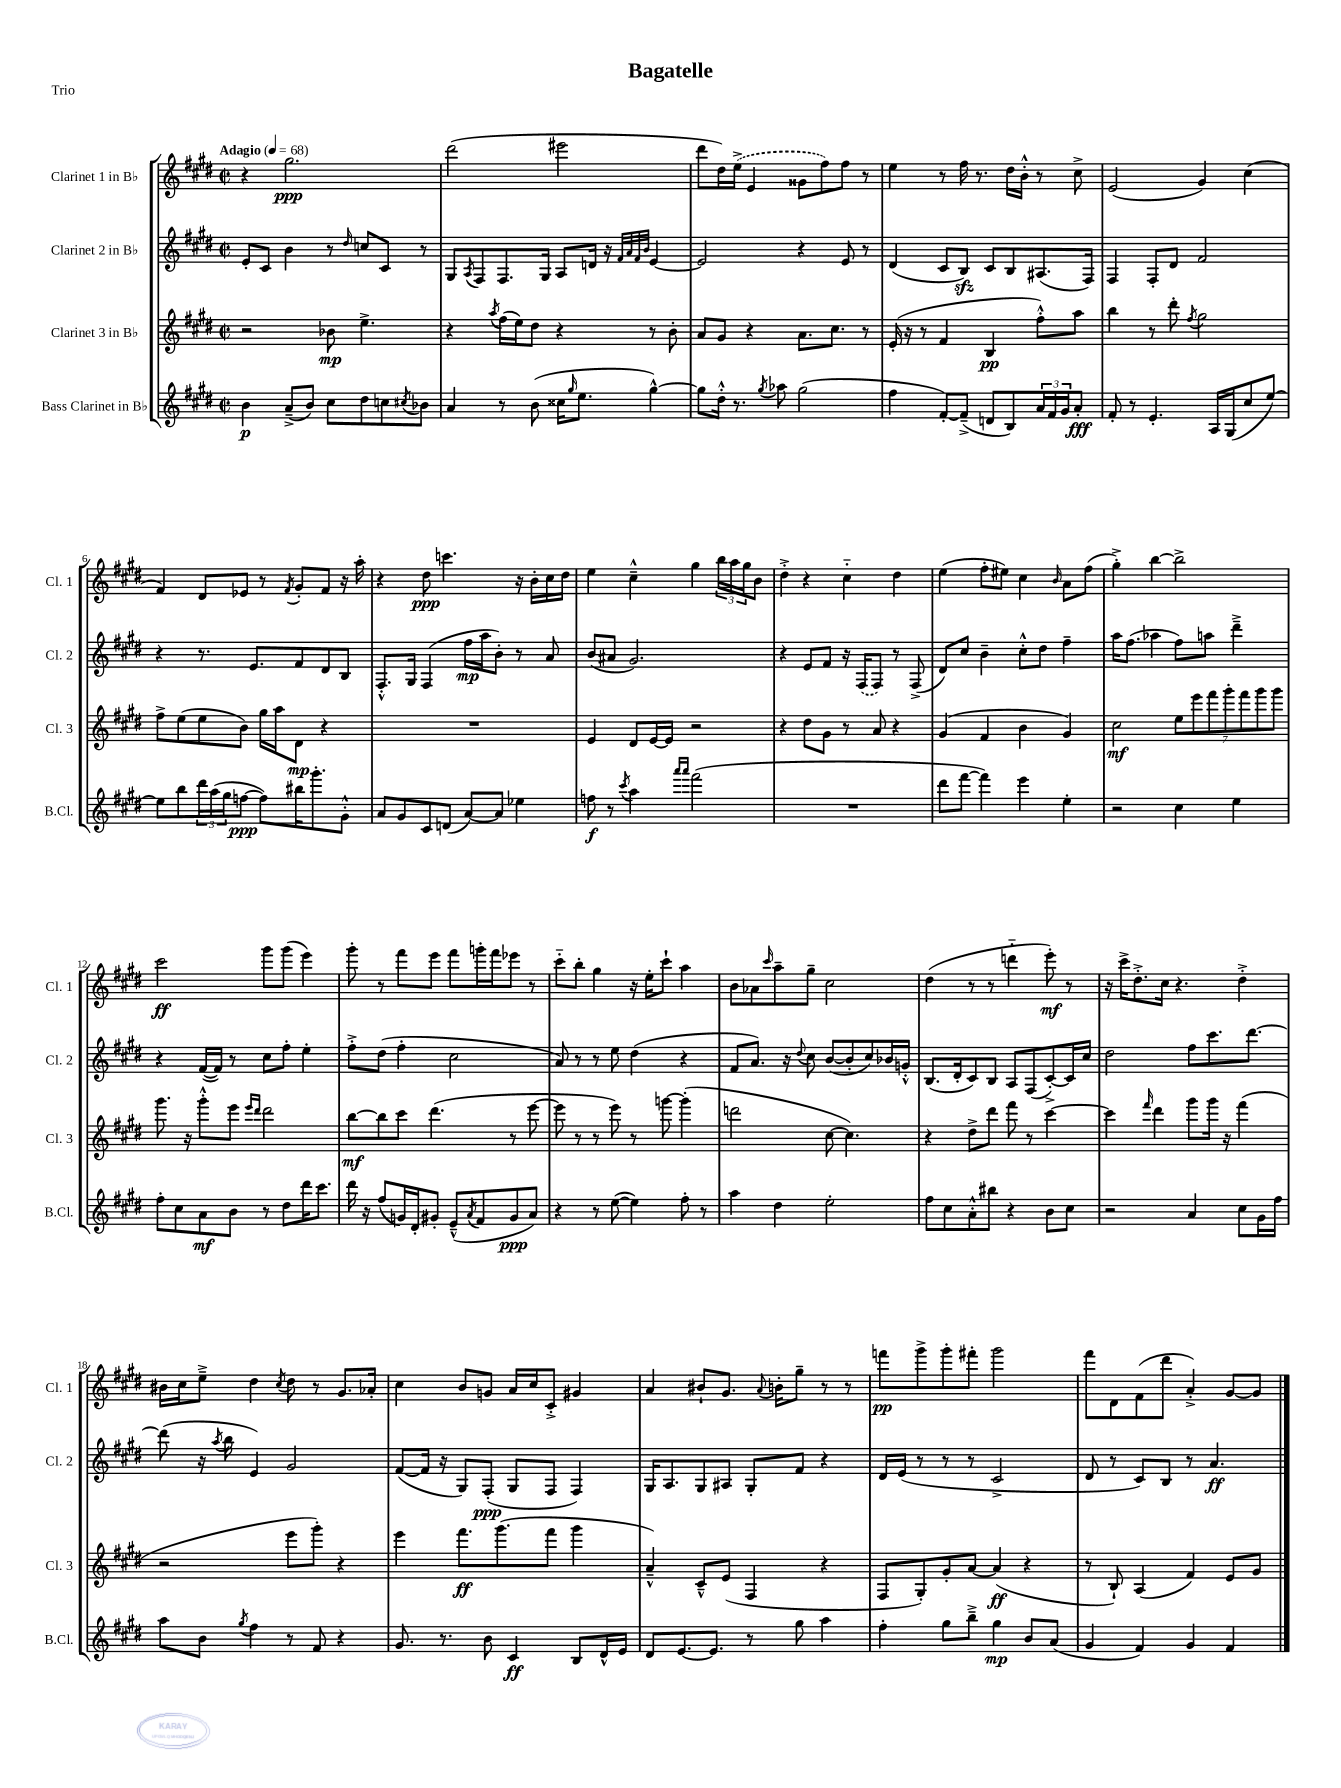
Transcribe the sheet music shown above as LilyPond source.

\header { title = "Bagatelle" piece = "Trio" }
<<
\new StaffGroup <<
\new Staff = "s0" \with { instrumentName = "Clarinet 1 in Bb" shortInstrumentName = "Cl. 1" } {
    \clef treble \key e \major \defaultTimeSignature \time 2/2 \tempo "Adagio" 4 = 68
    r4 gis''2.\ppp |
    dis'''2( eis'''2 |
    dis'''8 dis''16) \once \slurDashed e''16->( e'4 gisis'8 fis''8) fis''8 r8 |
    e''4 r8 fis''16 r8. dis''16 b'16-.-^ r8 cis''8-> |
    e'2( gis'4) cis''4( |
    fis'4) dis'8 ees'8 r8 \acciaccatura { fis'8 } gis'8-. fis'8 r16 a''16-. |
    r4 dis''8\ppp c'''4. r16 b'16-. cis''16 dis''16 |
    e''4 cis''4---^ gis''4 \tuplet 3/2 { b''16 a''16 gis''16 } b'8 |
    dis''4-.-> r4 cis''4-_ dis''4 |
    e''4( fis''8-. eis''8) cis''4 \grace { b'16 } a'8 fis''8( |
    gis''4-.->) b''4~ b''2-> |
    cis'''2\ff gis'''8 gis'''8( e'''4) |
    gis'''8-. r8 fis'''8 e'''8 fis'''8 g'''16-. fis'''16 ees'''8 r8 |
    cis'''8-_ b''8-. gis''4 r16 e''16-. cis'''8-! a''4 |
    b'8 aes'8 \grace { cis'''16 } a''8-- gis''8-- cis''2 |
    dis''4( r8 r8 d'''4-_ e'''8-.\mf) r8 |
    r16 cis'''16-> dis''8.-.-> cis''16 r4. dis''4-.-> |
    bis'16 cis''16 e''8---> dis''4 \acciaccatura { cis''8 } dis''8 r8 gis'8. aes'16-. |
    cis''4 b'8 g'8 a'16 cis''16 cis'8-.-> gis'4 |
    a'4 bis'8-! gis'8. \appoggiatura { a'8 } b'16-. gis''8-- r8 r8 |
    f'''8\pp gis'''8-> gis'''8-. fis'''8-. gis'''2 |
    fis'''8 dis'8 fis'8( dis'''8 a'4-.->) gis'8~ gis'8 \bar "|." |
}
\new Staff = "s1" \with { instrumentName = "Clarinet 2 in Bb" shortInstrumentName = "Cl. 2" } {
    \clef treble \key e \major \defaultTimeSignature \time 2/2
    e'8-. cis'8 b'4 r8 \grace { dis''16 } c''8 cis'8 r8 |
    gis8 \acciaccatura { a8 } fis8 fis8. gis16 a8 d'16 r16 \grace { fis'32 a'32 fis'32 b'32 } e'4~ |
    e'2 r4 e'8 r8 |
    dis'4( cis'8 b8\sfz) cis'8 b8 ais8.( fis16) |
    fis4 fis8-. dis'8 fis'2 |
    r4 r8. e'8. fis'8 dis'8 b8 |
    fis8.-.-^ gis16 fis4( fis''16\mp a''16 b'8-.) r8 a'8 |
    b'8( ais'8 gis'2.) |
    r4 e'8 fis'8 r16 \once \slurDashed fis16( fis8) r8 fis8->( |
    dis'8) cis''8 b'4-- cis''8-.-^ dis''8 fis''4-- |
    a''16 fis''8.( aes''4 fis''8) a''8 dis'''4---> |
    r4 fis'16~( fis'16) r8 cis''8 fis''8-. e''4-. |
    fis''8-.-> dis''8( fis''4-. cis''2 |
    a'8) r8 r8 e''8 dis''4( r4 |
    fis'8 a'8.) r16 \appoggiatura { dis''8 } cis''8 b'8~( b'8-. cis''8) bes'16 g'16-.-^ |
    b8.( dis'16-. cis'8) b8 a8 fis8( cis'8~-.->) cis'16 cis''16 |
    dis''2 fis''8 cis'''8. dis'''8.~ |
    dis'''8( r16 \acciaccatura { a''8 } b''16 e'4) gis'2 |
    fis'8~( fis'16 r16 gis8) fis8-.\ppp( gis8 fis8 fis4) |
    gis16 a8. gis8 ais8 gis8-. fis'8 r4 |
    dis'16 e'16( r8 r8 r8 cis'2-> |
    dis'8 r8 cis'8) b8 r8 a'4.\ff \bar "|." |
}
\new Staff = "s2" \with { instrumentName = "Clarinet 3 in Bb" shortInstrumentName = "Cl. 3" } {
    \clef treble \key e \major \defaultTimeSignature \time 2/2
    r2 bes'8\mp e''4.-> |
    r4 \acciaccatura { a''8 } fis''16( e''16) dis''8 r4 r8 b'8-. |
    a'8 gis'8 r4 a'8. cis''8. r8 |
    e'16-.( r16 r8 fis'4 b4\pp fis''8-.-^) a''8 |
    b''4 r8 dis'''8-. \acciaccatura { fis''8 } gis''2 |
    fis''8-> e''8( e''8 b'8) gis''16 a''16 dis'8\mp r4 |
    R1 |
    e'4 dis'8 e'16~ e'16 r2 |
    r4 dis''8 gis'8 r8 a'8 r4 |
    gis'4( fis'4 b'4 gis'4) |
    cis''2\mf \tuplet 7/4 { e''8 e'''8 fis'''8 gis'''8-. fis'''8 gis'''8 gis'''8 } |
    gis'''8. r16 gis'''8-.-^ e'''8 \grace { e'''16 dis'''16 } dis'''2 |
    b''8~\mf b''8 cis'''8 dis'''4.( r8 e'''8~ |
    e'''8 r8 r8 e'''8) r8 g'''8~ g'''4-.( |
    d'''2 cis''8~ cis''4.) |
    r4 dis''8-> dis'''8 fis'''8 r8 cis'''4~ |
    cis'''4 \grace { fis'''16 } dis'''4 gis'''8 gis'''16 r16 fis'''4( |
    r2 e'''8 gis'''8-.) r4 |
    e'''4 fis'''8.\ff gis'''8.( fis'''8 gis'''4 |
    a'4---^) cis'8---^ e'8( fis4 r4 |
    fis8 gis8-.) gis'8-. a'8~ a'4\ff( r4 |
    r8 b8-!) a4( fis'4) e'8 gis'8 \bar "|." |
}
\new Staff = "s3" \with { instrumentName = "Bass Clarinet in Bb" shortInstrumentName = "B.Cl." } {
    \clef treble \key e \major \defaultTimeSignature \time 2/2
    b'4\p a'8--->( b'8) cis''8 dis''8 c''8 \acciaccatura { cis''8 } bes'8 |
    a'4 r8 b'8( cisis''16 \grace { gis''16 } e''8. gis''4~-^) |
    gis''8 dis''16-.-^ r8. \acciaccatura { gis''8 } aes''8 gis''2( |
    fis''4 fis'8~-.) fis'8--->( d'8 b8) \tuplet 3/2 { a'16 fis'16 gis'16 } a'8-.\fff |
    fis'8-. r8 e'4.-. a16 gis16( cis''8 e''8~) |
    e''8 b''8 \tuplet 3/2 { dis'''16 a''16( gis''16 } f''8~\ppp f''8) bis''16 gis'''8.-. gis'8-.-^ |
    a'8 gis'8 cis'8 d'8( a'8~) a'8 ees''4 |
    f''8\f r8 \acciaccatura { cis'''8 } a''4 \grace { a'''16 a'''16 } fis'''2( |
    R1 |
    dis'''8 fis'''8~ fis'''4) e'''4 e''4-. |
    r2 cis''4 e''4 |
    fis''8-. cis''8 a'8\mf b'8 r8 dis''8 dis'''16 cis'''8. |
    dis'''16 r16 fis''8( g'16) dis'16-. gis'8-. e'8---^( \acciaccatura { a'8 } fis'8 gis'8\ppp a'8) |
    r4 r8 e''8~( e''4) fis''8-. r8 |
    a''4 dis''4 e''2-. |
    fis''8 cis''8 a'8-.-^ bis''8 r4 b'8 cis''8 |
    r2 a'4 cis''8 gis'16 fis''16 |
    a''8 b'8 \acciaccatura { gis''8 } fis''4 r8 fis'8 r4 |
    gis'8. r8. b'8 cis'4\ff b8 dis'16-^ e'16 |
    dis'8 e'8.~ e'8. r8 gis''8 a''4 |
    fis''4-. gis''8 b''8---> gis''4\mp b'8 a'8( |
    gis'4 fis'4) gis'4 fis'4 \bar "|." |
}
>>
>>
